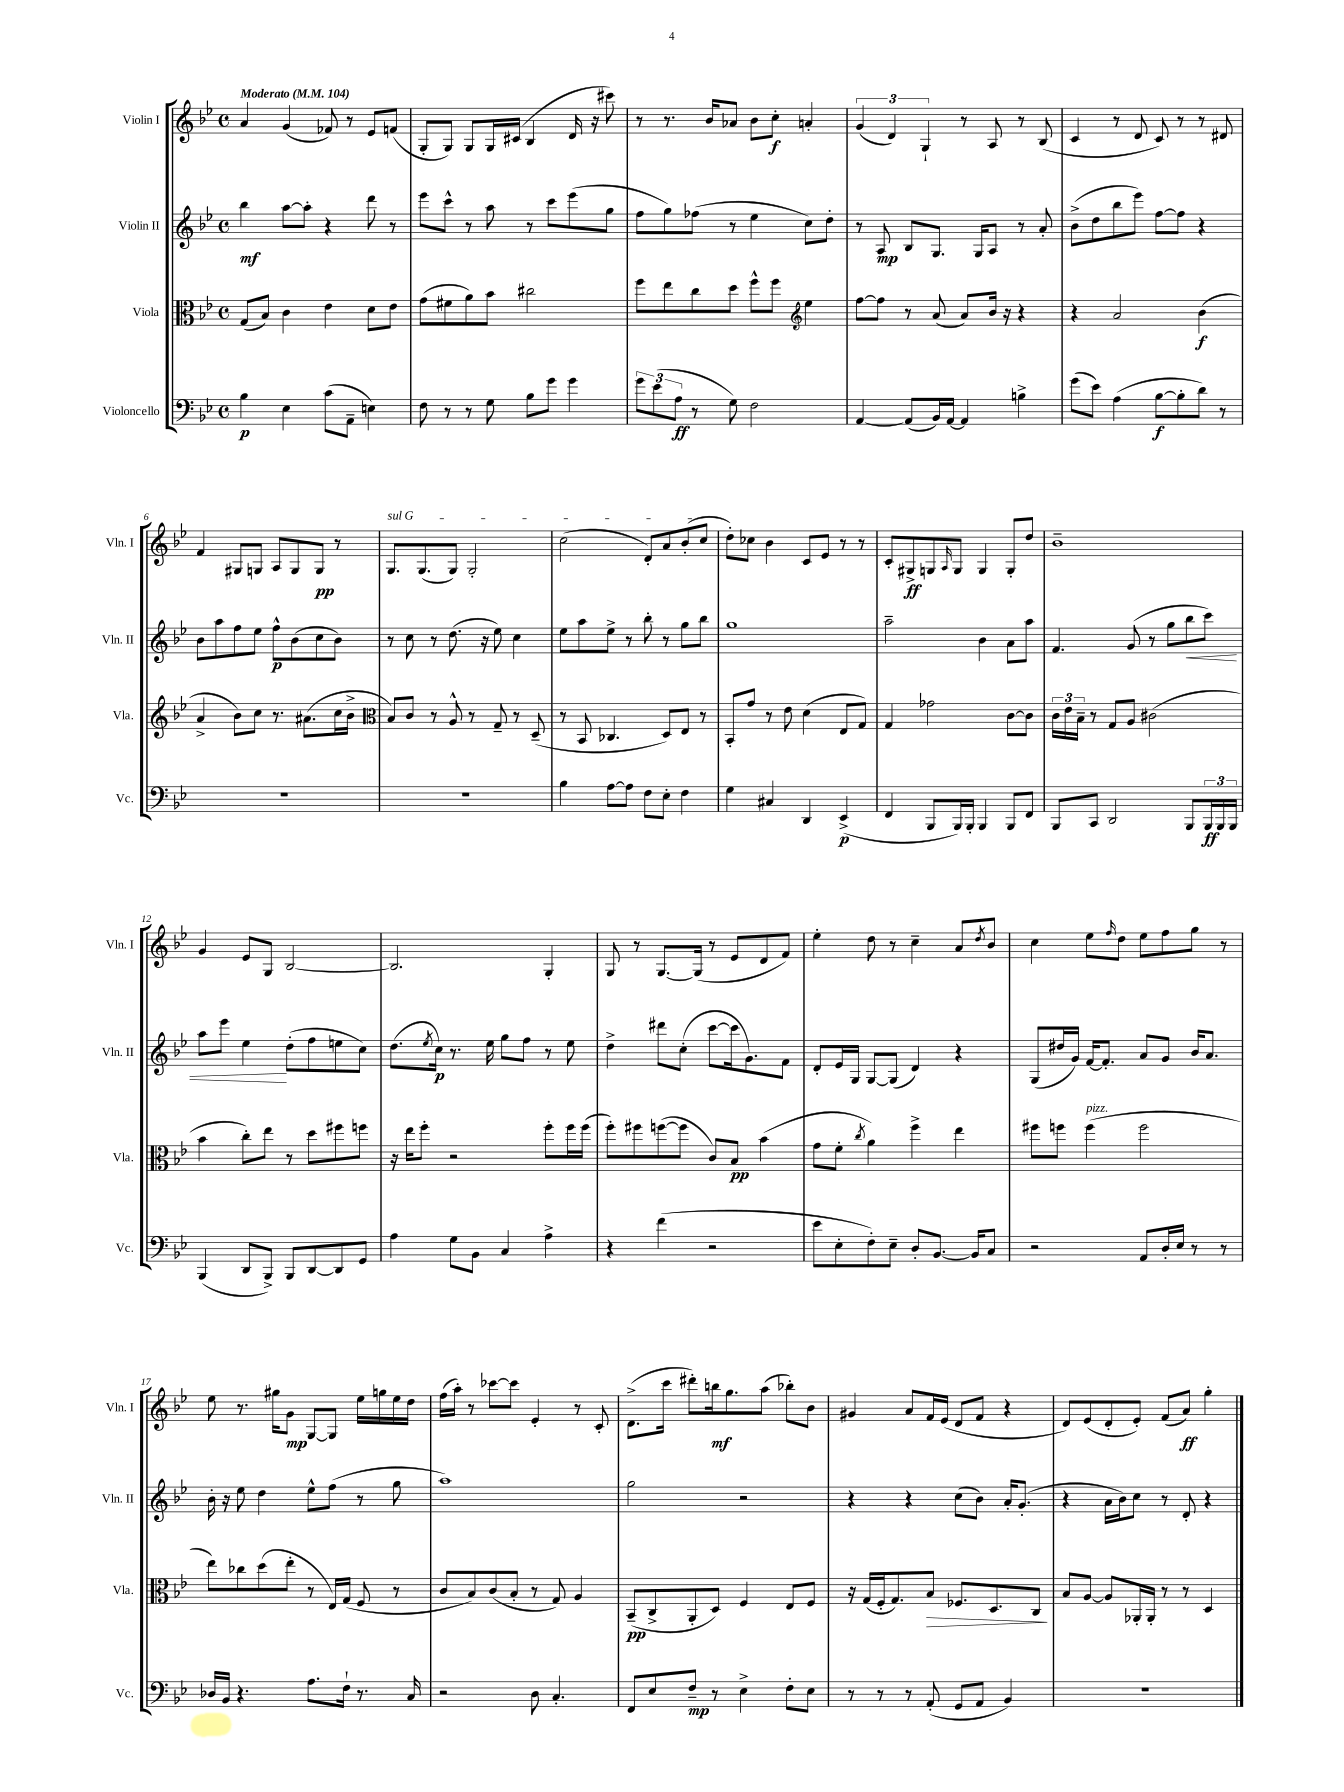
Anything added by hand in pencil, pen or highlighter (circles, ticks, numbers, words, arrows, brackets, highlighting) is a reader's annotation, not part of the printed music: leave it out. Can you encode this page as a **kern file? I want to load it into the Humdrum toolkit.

**kern	**kern	**kern	**kern
*staff4	*staff3	*staff2	*staff1
*clefF4	*clefC3	*clefG2	*clefG2
*k[b-e-]	*k[b-e-]	*k[b-e-]	*k[b-e-]
*M4/4	*M4/4	*M4/4	*M4/4
*met(c)	*met(c)	*met(c)	*met(c)
*MM104	*MM104	*MM104	*MM104
4B-\	(8G/L	4bb-\	4a/
.	8B-/J)	.	.
4E-\	4c\	[8aa\L	(4g/
.	.	8aa'\]J	.
(8c\L	4e-\	4r	8f-/)
8AA~\J	.	.	8r
4E\)	8d\L	8ddd\	8e-/L
.	8e-\J	8r	(8f/J
=	=	=	=
8F\	(8g\L	8eee-\L	8G'/L
8r	8f#\	8ccc^^\J	8G/J)
8r	8a\)	8r	8G/L
8G\	8b-\J	8aa\	16G/L
.	.	.	(16c#/JJ
8B-\L	2cc#\	8r	4B-/
8g\J	.	8ccc\L	.
4g\	.	(8eee-\	16d/
.	.	.	16r
.	.	8gg\J	8ccc#\)
=	=	=	=
12g\L	8ff\L	8ff\L	8r
(12e-\	.	.	.
.	8ee-\	8gg\)	8.r
12A\J	.	.	.
8r	8cc\	(8ff-\J	.
.	.	.	16b-/LK
8G\)	8dd\J	8r	8a-/J
2F\	8ff^^\L	4ee-\	8b-\L
.	8ff\J	.	8cc'\J
*	*clefG2	*	*
.	4ee-\	8cc\L)	4a'/
.	.	8dd'\J	.
=	=	=	=
[4AA/	[8ff\L	8r	(6g/
.	8ff\]J	8A/	.
.	.	.	6d/)
(8AA/]L	8r	8B-/L	.
.	.	.	6G`/
16BB-/L)	(8a/	8.G/J	.
[16AA/JJ	.	.	.
4AA/]	8a/L)	.	8r
.	.	16G/LK	.
.	16b-/Jk	8A/J	8A/
.	16r	.	.
4B^\	4r	8r	8r
.	.	8a'/	(8B-/
=	=	=	=
(8g\L	4r	(8b-^\L	4c/
8e-\J)	.	8dd\	.
(4A\	2a/	8bb-\	8r
.	.	8eee-\J)	8d/
[8B-\L	.	[8ff\L	8c/)
8B-'\]	.	8ff\]J	8r
8d\J)	(4b-\	4r	8r
8r	.	.	8d#/
=	=	=	=
1r	4a^/	8b-\L	4f/
.	.	8aa\	.
.	8b-\L)	8ff\	8G#/L
.	8cc\J	8ee-\J	8G/J
.	8.r	8ff^^\L	8A/L
.	.	(8b-\	8G/
.	(8.a#\L	.	.
.	.	8cc\	8G/J
.	16cc\L	8b-\J)	8r
.	16b-^\JJ	.	.
=	=	=	=
*	*clefC3	*	*
1r	8B-/L)	8r	8.G/L
.	8c/J	8cc\	.
.	.	.	(8.G/
.	8r	8r	.
.	8A^^/	(8.dd\	8G/J)
.	8r	.	2G'/
.	.	16r	.
.	8G~/	8ee-\)	.
.	8r	4cc\	.
.	(8D~/	.	.
=	=	=	=
4B-\	8r	8ee-\L	(2cc\
.	8BB-/	8aa\	.
[8A\L	4.C-/	8ee-^\J	.
8A\]J	.	8r	.
8F\L	.	8bb-'\	8d'/L)
8E-'\J	8D/L)	8r	8a/
4F\	8E-/J	8gg\L	(8b-'/
.	8r	8bb-\J	8cc/J
=	=	=	=
4G\	8BB-'/L	1gg	8dd'\L)
.	8g/J	.	8cc-\J
4C#/	8r	.	4b-\
.	8e-\	.	.
4DD/	(4d\	.	8c/L
.	.	.	8e-/J
(4EE-^/	8E-/L	.	8r
.	8G/J)	.	8r
=	=	=	=
4FF/	4G/	2aa~\	8c'/L
.	.	.	8G#^/
8BBB-/L	2g-\	.	8G/
.	.	.	16qqA/
16BBB-/L)	.	.	8G/J
16BBB-'/JJ	.	.	.
4BBB-/	.	4b-\	4G/
8BBB-/L	[8c\L	8a\L	8G'/L
8FF/J	8c\]J	8aa\J	8dd/J
=	=	=	=
8BBB-/L	24c\LL	4.f/	1b-~
.	24e-\	.	.
.	24B-~\JJ	.	.
8CC/J	8r	.	.
2DD/	8G/L	.	.
.	8A/J	(8g/	.
.	(2c#\	8r	.
.	.	8gg\L	.
8BBB-/L	.	8bb-\	.
24BBB-/L	.	8ccc\J)	.
24BBB-/	.	.	.
24BBB-/JJ	.	.	.
=	=	=	=
(4BBB-/	4b-\	8aa\L	4g/
.	.	8eee-\J	.
8DD/L	8cc'\L)	4ee-\	8e-/L
8BBB-^/J)	8ee-\J	.	8G/J
8BBB-/L	8r	(8dd'\L	[2B-/
[8DD/	8dd\L	8ff\	.
8DD/]	8ff#\	8ee\	.
8GG/J	8ff\J	8cc\J)	.
=	=	=	=
4A\	16r	(8.dd\L	2.B-/]
.	16ee-\LK	.	.
.	8ff'\J	.	.
.	.	8qee-/	.
.	.	16cc\Jk)	.
8G\L	2r	8.r	.
8BB-\J	.	.	.
.	.	16ee-\	.
4C/	.	8gg\L	.
.	.	8ff\J	.
4A^\	8ff'\L	8r	4G'/
.	16ff\L	8ee-\	.
.	(16ff\JJ	.	.
=	=	=	=
4r	8ff'\L)	4dd^\	8G/
.	8ff#\	.	8r
(4f\	([8ff\	8ddd#\L	[8.G/L
.	8ff\]J	(8cc'\J	.
.	.	.	(16G/]Jk
2r	8c/L)	[8ccc\L	8r
.	8B-/J	16ccc\]k	8e-/L
.	.	8.g\)	.
.	(4b-\	.	8d/
.	.	8f\J	8f/J)
=	=	=	=
8e-\L	8g\L	8d'/L	4ee-'\
8E-'\	8f'\J	16e-/L	.
.	.	16G/JJ	.
.	8qcc/	.	.
8F'\)	4a\)	[8G/L	8dd\
8E-~\J	.	(8G/]J	8r
8D'/L	4ff^\	4d/)	4cc~\
[8.BB-/J	.	.	.
.	4ee-\	4r	8a/L
16BB-/]LK	.	.	.
.	.	.	8qdd/
8C/J	.	.	8b-/J
=	=	=	=
2r	8ff#\L	(8G/L	4cc\
.	8ff\J	16dd#/L	.
.	.	16g/JJ)	.
.	(4ff\	[16f/LK	8ee-\L
.	.	8.f'/]J	.
.	.	.	16qqff/
.	.	.	8dd\J
8AA/L	2ff\	8a/L	8ee-\L
16D'/L	.	8g/J	8ff\
16E-/JJ	.	.	.
8r	.	16b-/LK	8gg\J
.	.	8.a/J	.
8r	.	.	8r
=	=	=	=
16D-/LL	8ee-\L)	16b-'\	8ee-\
16BB-/JJ	.	16r	.
4.r	8cc-\	8ee-\	8.r
.	(8dd\	4dd\	.
.	.	.	16gg#\LK
.	8ee-'\J	.	8g\J
8.A\L	8r	8ee-^^\L	[8G/L
.	16E-/LL)	(8ff\J	8G/]J
16F`\Jk	(16G/JJ	.	.
8.r	8F/	8r	16ee-\LL
.	.	.	16gg\
.	8r	8gg\	16ee-\
16C/	.	.	16dd\JJ
=	=	=	=
2r	8c/L	1aa)	(16ff\LL
.	.	.	16aa'\JJ)
.	8B-/)	.	8r
.	(8c/	.	[8ccc-\L
.	8B-'/J	.	8ccc-\]J
8D\	8r	.	4e-'/
4.C'/	8G/)	.	.
.	4A/	.	8r
.	.	.	8c'/
=	=	=	=
8FF/L	(8BB-~/L	2gg\	(8.d^\L
8E-/	8C^/	.	.
.	.	.	16ccc\Jk
8F~/J	8AA'/	.	8ddd#'\L)
8r	8D/J)	.	16bb\k
.	.	.	8.gg\
4E-^\	4F/	2r	.
.	.	.	(8aa\J
8F'\L	8E-/L	.	8bb-'\L)
8E-\J	8F/J	.	8b-\J
=	=	=	=
8r	16r	4r	4g#/
.	(16G/LL	.	.
8r	16F'/J	.	.
.	8.G/)	.	.
8r	.	4r	8a/L
(8AA'/	8B-/J	.	16f/L
.	.	.	(16e-/JJ
8GG/L	8.F-/L	(8cc\L	8d/L
8AA/J	.	8b-\J)	8f/J
.	8.D/	.	.
4BB-/)	.	16a'/LK	4r
.	.	(8.g'/J	.
.	8C/J	.	.
=	=	=	=
1r	8B-/L	4r	8d/L)
.	[8A/J	.	(8e-/
.	8A/]L	16a\LL	8d'/
.	.	16b-\J)	.
.	16AA-'/L	8cc\J	8e-'/J)
.	16AA-'/JJ	.	.
.	8r	8r	(8f/L
.	8r	8d'/	8a/J)
.	4D/	4r	4gg'\
==	==	==	==
*-	*-	*-	*-
